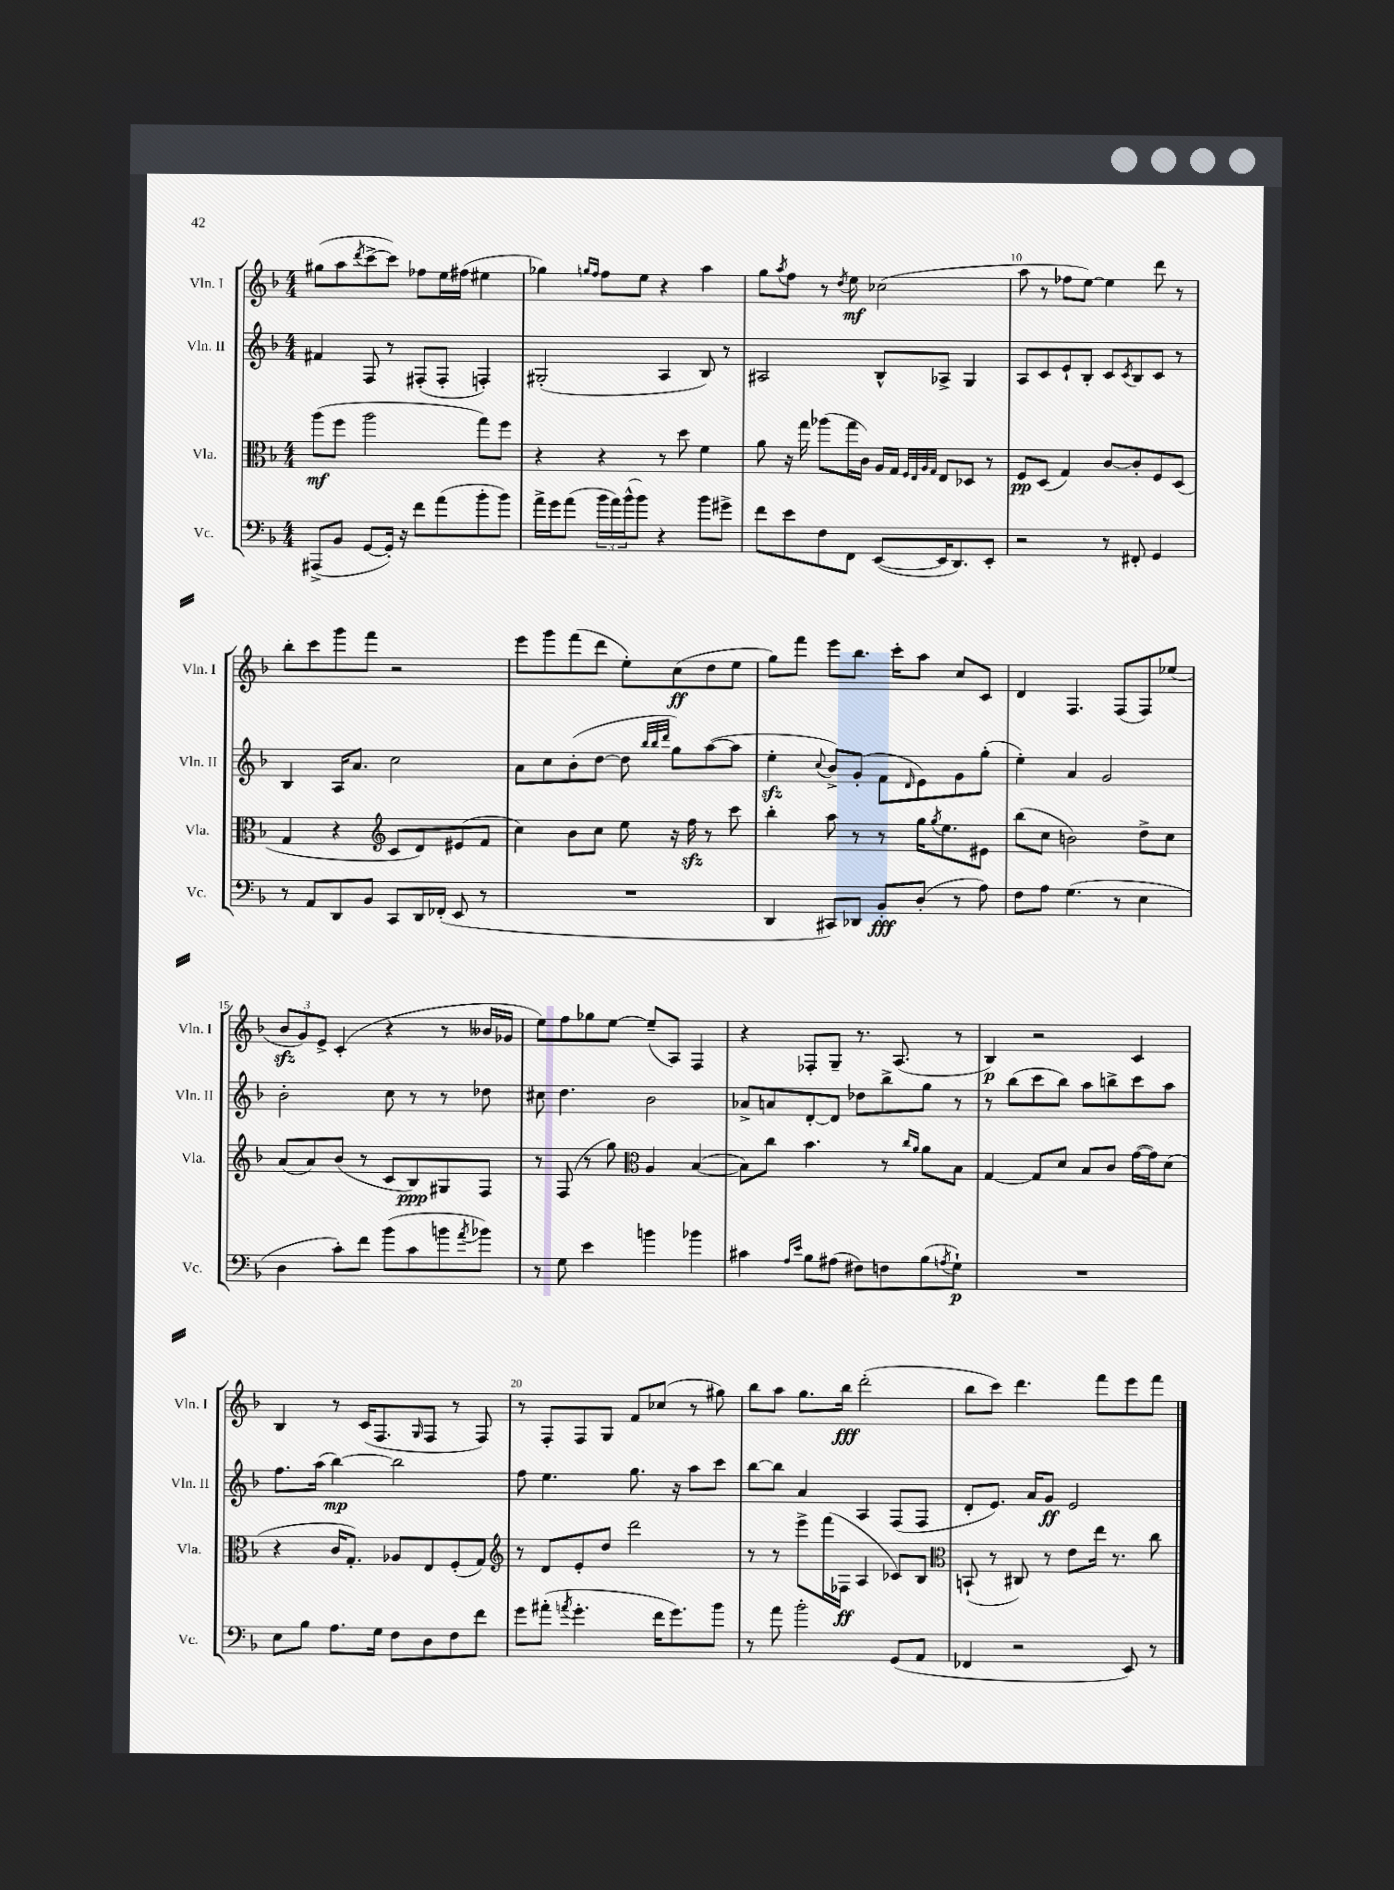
<<
\new StaffGroup <<
\new Staff = "s0" \with { instrumentName = "Vln. I" shortInstrumentName = "Vln. I" } {
    \clef treble \key f \major \numericTimeSignature \time 4/4
    gis''8( a''8 \acciaccatura { d'''8 } c'''8~-> c'''8) fes''8 e''16 fis''16( eis''4 |
    ges''4) \grace { g''16 f''16 } f''8 e''8 r4 a''4 |
    g''8 \acciaccatura { a''8 } f''8 r8 \acciaccatura { d''8 } e''8\mf ces''2( |
    a''8 r8 fes''8 e''8~) e''4 d'''8 r8 |
    bes''8-. c'''8 g'''8 f'''8 r2 |
    e'''8 g'''8 f'''8( d'''8 e''8-.) c''8\ff( d''8 e''8 |
    g''8) f'''8 e'''8 bes''8. c'''16-. a''8 c''8 c'8 |
    d'4 f4. f8( f8) ees''8( |
    \tuplet 3/2 { bes'8\sfz g'8) e'8-> } c'4-.( r4 r8 beses'16 ges'16 |
    e''8) f''8 ges''8 e''8~ e''8--( a8) f4 |
    r4 fes8-. g8-- r8. a8.( r8 |
    bes4\p) r2 c'4 |
    bes4 r8 c'16( f8. \grace { g16 } f8 r8 f8) |
    r8 f8-. f8 g8 f'8 ces''8( r8 gis''8) |
    bes''8 a''8 g''8. bes''16\fff d'''2-.( |
    bes''8 c'''8) d'''4. f'''8 e'''8 f'''8 \bar "|." |
}
\new Staff = "s1" \with { instrumentName = "Vln. II" shortInstrumentName = "Vln. II" } {
    \clef treble \key f \major \numericTimeSignature \time 4/4
    fis'4 f8 r8 fis8-.( fis8-. f4-.) |
    gis2-.( a4 bes8) r8 |
    ais2 bes8-^ aes8-> g4 |
    a8 c'8 e'8-! bes8-. c'8 \acciaccatura { c'8 } bes8 c'8 r8 |
    bes4 a16 a'8. c''2 |
    a'8 c''8 bes'8-.( d''8~ d''8 \grace { bes''32 bes''32 d'''32 } g''8) a''8~( a''8 |
    e''4-.\sfz \appoggiatura { c''8 } bes'8->) g'8-.( f'8 \grace { d'16 } e'8) g'8 g''8-.( |
    e''4-.) a'4 g'2 |
    bes'2-. c''8 r8 r8 des''8 |
    cis''8 d''4. bes'2 |
    aes'8-> a'8 d'8~-. d'8 des''8 bes''8-> g''8 r8 |
    r8 bes''8( c'''8 bes''8) a''8 b''8-> c'''8 a''8 |
    f''8. a''16( bes''4~\mp) bes''2 |
    f''8 e''4. g''8. r16 a''8 c'''8 |
    bes''8~ bes''8 a'4 a4 f8( f8 |
    d'8-. e'8.) a'16 g'8\ff e'2 \bar "|." |
}
\new Staff = "s2" \with { instrumentName = "Vla." shortInstrumentName = "Vla." } {
    \clef alto \key f \major \numericTimeSignature \time 4/4
    a''8\mf( f''8 a''2 g''8) f''8 |
    r4 r4 r8 d''8 f'4 |
    a'8 r16 g''16 aes''8( g''16 c'16) a16 g16 \grace { f32 e32 a32 g32 } e8 des8 r8 |
    f8\pp d8( g4) c'8~ c'8-. f8 d8( |
    g4 r4 \clef treble c'8 d'8) eis'8( f'8 |
    c''4) bes'8 c''8 e''8 r16 f''16\sfz r8 c'''8 |
    bes''4-. a''8 r8 r8 g''16 \acciaccatura { g''8 } e''8. eis'8 |
    bes''8( c''8 b'2) d''8-> c''8 |
    a'8( a'8) bes'8( r8 c'8 bes8\ppp) gis8 f8 |
    r8 f8( r8 g''8) \clef alto a4 bes4~( |
    bes8) c''8 bes'4. r8 \grace { c''16 a'16 } a'8 bes8 |
    g4~ g8 d'8 bes8 c'8 g'16~( g'16) d'8( |
    r4 c'16 g8.-.) aes8 e8 f8-.( g8) |
    \clef treble r8 d'8 e'8-. d''8 d'''2 |
    r8 r8 e'''8-> f'''16( fes16\ff a4 ces'8) bes8 |
    \clef alto b,8-!( r8 cis8) r8 e'8 e''16 r8. c''8 \bar "|." |
}
\new Staff = "s3" \with { instrumentName = "Vc." shortInstrumentName = "Vc." } {
    \clef bass \key f \major \numericTimeSignature \time 4/4
    ais,,8->( bes,8 g,8~ g,16-.) r16 f'8 a'8( bes'8-. bes'8) |
    a'16-> g'16 a'8( \tuplet 3/2 { bes'16 a'16) bes'16-^( } bes'8) r4 bes'8 gis'8-> |
    f'8 e'8 f8 f,8 e,8~( e,16 d,8.) e,8-. |
    r2 r8 fis,8-. g,4 |
    r8 a,8 d,8 bes,8 c,8 d,16 fes,16-.( e,8 r8 |
    R1 |
    d,4 cis,8) des,8 bes,8-.\fff d8-.( r8 a8) |
    f8 a8 g4.( r8 e4 |
    d4 c'8-.) f'8 bes'8( c'8 b'8 \acciaccatura { a'8 } bes'8) |
    r8 g8 e'4 b'4 bes'4 |
    cis'4 \grace { a16 e'16 } bes8 ais8( fis8) f8 bes8( \acciaccatura { a8 } g8-!\p) |
    R1 |
    e8 bes8 a8. g16 f8 d8 f8 f'8 |
    g'8 ais'8-.( \acciaccatura { a'8 } g'4.-. f'16 g'8.) bes'8 |
    r8 a'8 bes'2-. g,8( a,8 |
    fes,4 r2 e,8) r8 \bar "|." |
}
>>
>>
\layout { \context { \Score currentBarNumber = #7 \override BarNumber.break-visibility = ##(#f #t #t) barNumberVisibility = #(every-nth-bar-number-visible 5) } }
